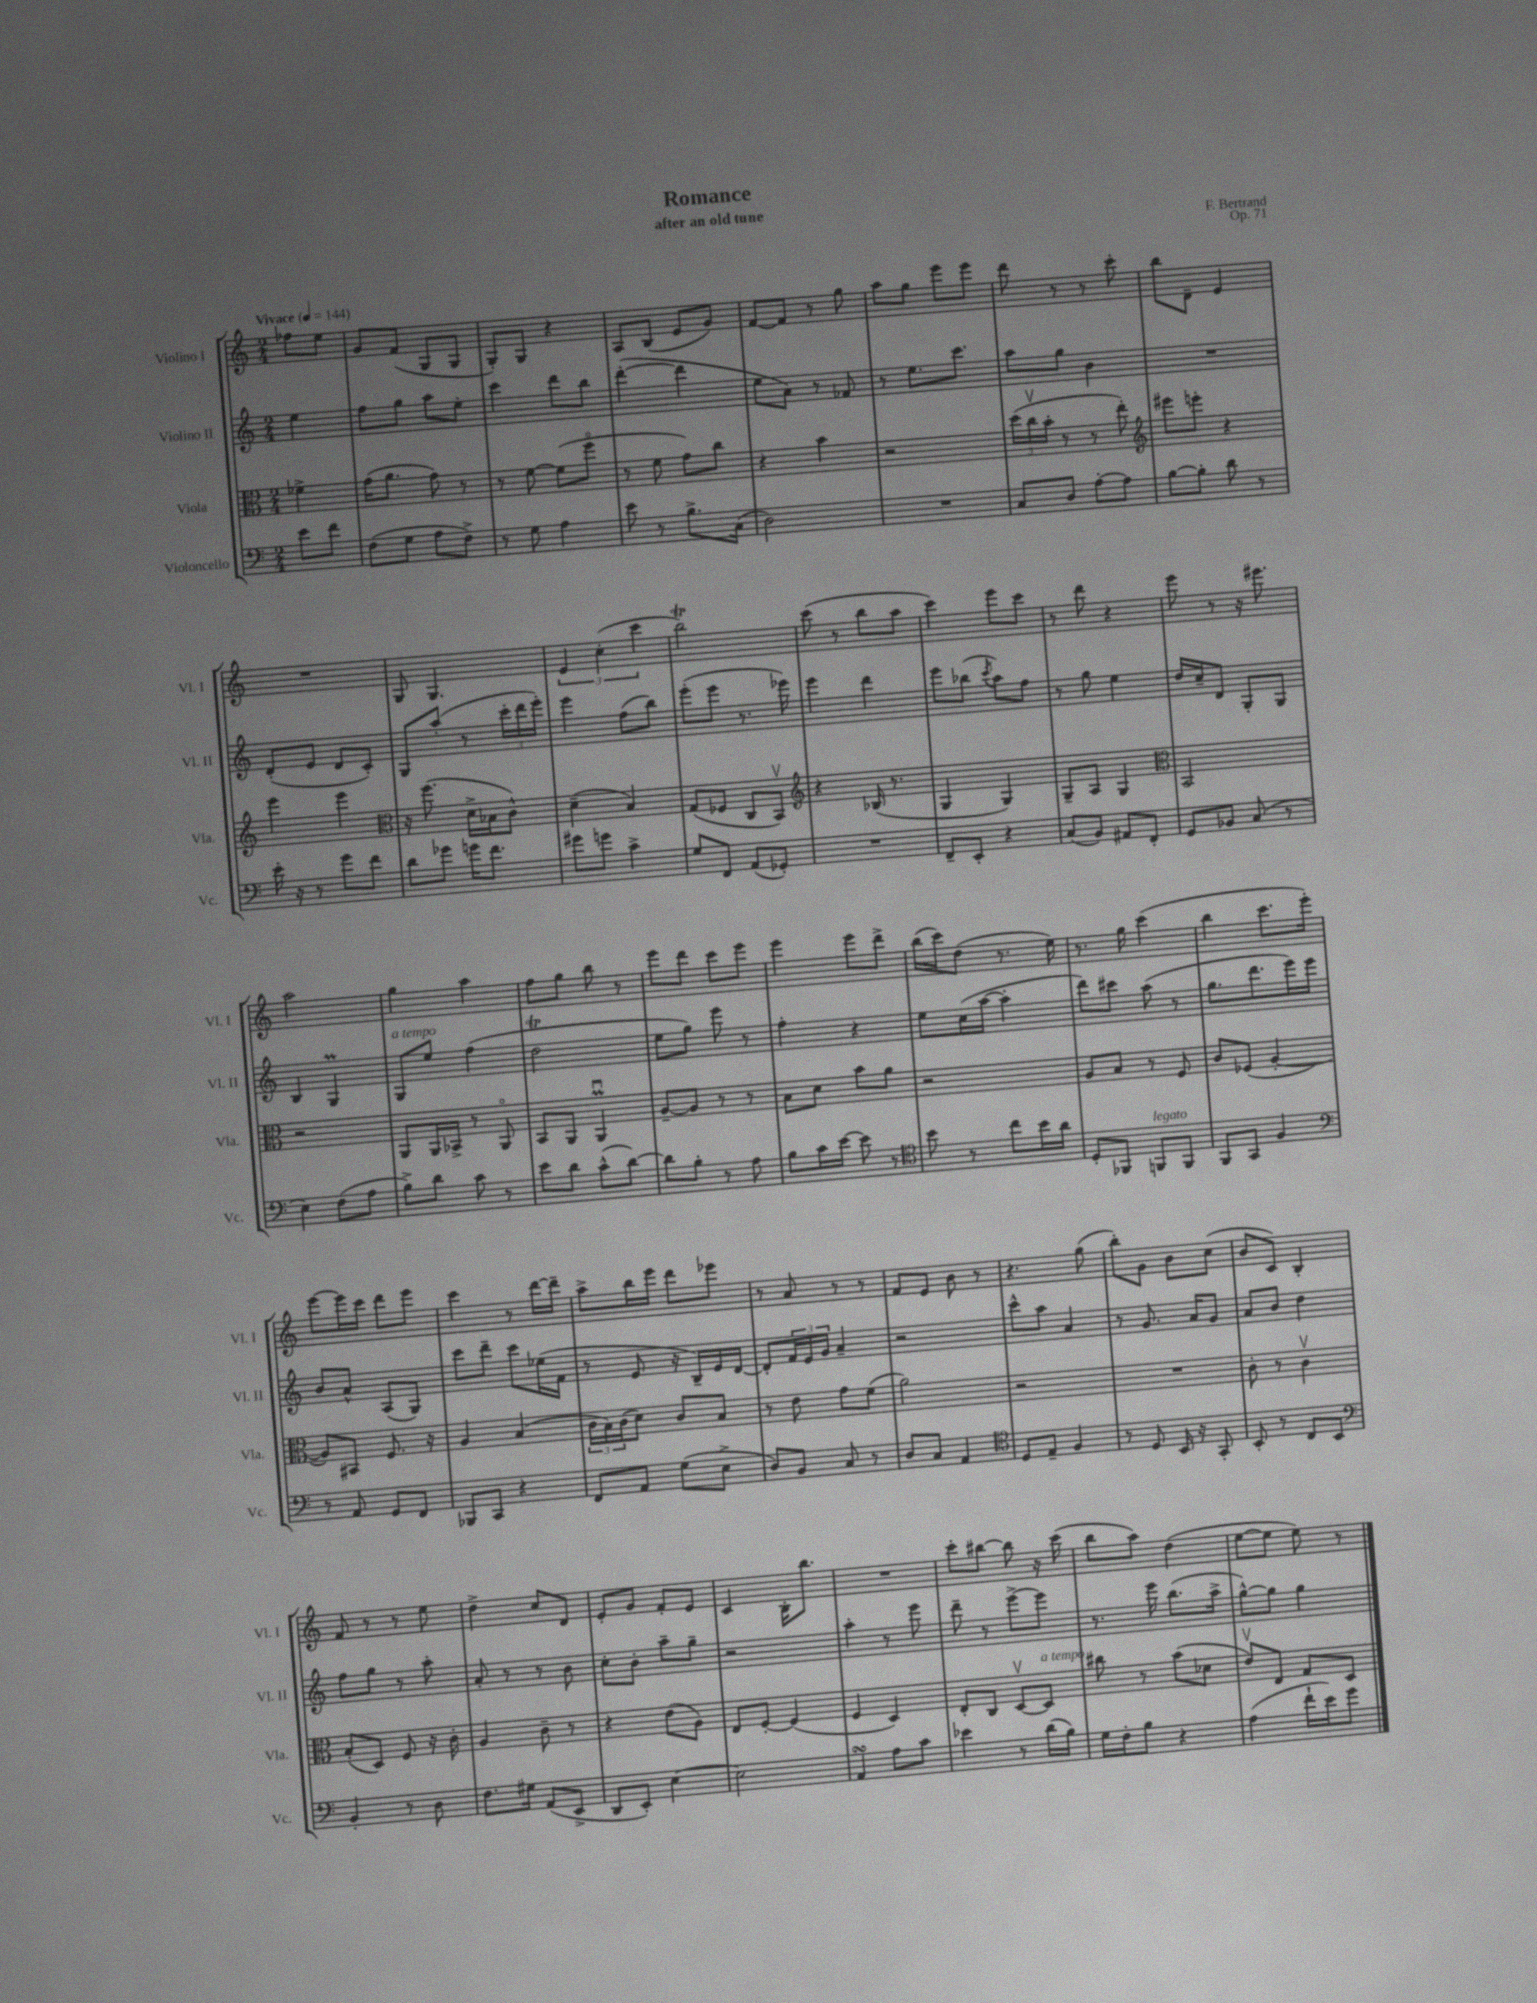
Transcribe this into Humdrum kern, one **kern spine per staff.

**kern	**kern	**kern	**kern
*staff4	*staff3	*staff2	*staff1
*clefF4	*clefC3	*clefG2	*clefG2
*k[]	*k[]	*k[]	*k[]
*M2/4	*M2/4	*M2/4	*M2/4
*MM144	*MM144	*MM144	*MM144
8e	4f-^	4ee	8ff-
8f	.	.	8ee
=	=	=	=
(8F	(16g	8ff	8g
.	8.a	.	.
8G	.	8gg	(8f
8A	8g)	8aa	8G
8F^)	8r	8ee'	8G
=	=	=	=
8r	8r	4ccc	8G')
8G	[8f	.	8G
4A	(8f]	8ddd	4r
.	8ffo	8bb	.
=	=	=	=
8e	8r	([4ddd'	8A
8r	8f	.	(8B
8.B^	8g)	4ddd]	8e
.	8cc	.	8g)
(16C	.	.	.
=	=	=	=
2D)	4r	8ee	[8f
.	.	8a)	8f]
.	4b	8r	8r
.	.	8f-	8gg
=	=	=	=
2r	2r	8r	8aa
.	.	8.ee	8gg
.	.	.	8eee
.	.	8.ccc	.
.	.	.	8eee
=	=	=	=
8C	(24dd	8aa	8ddd
.	24ccv	.	.
.	24b'	.	.
8D	8r	8gg	8r
[8A'	8r	4b	8r
8A]	8ee')	.	8ccc'
=	=	=	=
*	*clefG2	*	*
[8B	8eee#	2r	8bb
8B']	8eee'	.	8d~
8d	4r	.	4e
8r	.	.	.
=	=	=	=
16e'	4eee	(8d'	2r
16r	.	.	.
8r	.	8e	.
8g	4eee	8d	.
8f	.	8c')	.
=	=	=	=
*	*clefC3	*	*
8d	16r	8G	8G
.	(8.ff	.	.
8g-	.	(8aa'	4.G
16g	16d^	8r	.
8.f	16B-	.	.
.	8c^^)	24ccc'	.
.	.	24ddd	.
.	.	24eee')	.
=	=	=	=
8g#	(4d~	4eee	6e
8g	.	.	.
.	.	.	(6cc'
4c^	4B)	(8ff	.
.	.	.	6ccc
.	.	8bb)	.
=	=	=	=
8G	(8G	(8eee'	2bb)
8FF	8F-	8eee	.
(8AA	8C	8.r	.
8GG-')	8BBv)	.	.
.	.	16eee-)	.
=	=	=	=
*	*clefG2	*	*
2r	4r	4eee	(8ccc
.	.	.	8r
.	(16B-	4ddd	8bb
.	8.r	.	.
.	.	.	8aa
=	=	=	=
8FF~	4G	8eee	4ccc)
8EE'	.	(8bb-	.
.	.	8qccc	.
4r	4G)	8aa)	8eee
.	.	8ff	8ccc
=	=	=	=
(8C	8G~	8r	8r
8BB)	8A	8gg	8ddd
8AA#	4G	4ee	4r
8FF'	.	.	.
=	=	=	=
*	*clefC3	*	*
8GG	2BB	16dd	8eee
.	.	16cc~	.
8BB-	.	8d	8r
(8C	.	8G'	16r
.	.	.	8.eee#
8r	.	8G	.
=	=	=	=
4E)	2r	4B	2aa
(8F	.	4G	.
8A	.	.	.
=	=	=	=
8B^)	8AA	8G	4gg
8d	16AA	8ee	.
.	16BB-^	.	.
8c	8r	(4ff	4aa
8r	8AAo	.	.
=	=	=	=
8e	8BB	2dd	8ff
8d	8AA	.	8gg
(8c^^	4AAu	.	8bb
[8d)	.	.	8r
=	=	=	=
8d]	[8A~	8ee	8eee
8B'	8A]	8gg)	8ddd
8r	8r	8eee	8ccc
8A	8r	8r	8eee
=	=	=	=
8B	8B	4ff'	4eee
16c	8d	.	.
[16e	.	.	.
8e]	8b	4r	8eee
8r	8a	.	8ddd^
=	=	=	=
*clefC4	*	*	*
8b	2r	8ee	(16bb
.	.	.	16ccc)
8r	.	(16cc	(8dd
.	.	[16aa	.
8cc	.	4aa']	8.r
16b	.	.	.
16a	.	.	16ee)
=	=	=	=
8D'	8A	8ddd)	8.r
8FF-	8B	8ccc#	.
.	.	.	16gg
8FF	8r	(8aa	(4ccc
8FF	8F	8r	.
=	=	=	=
8FF	8c	8.gg	4bb
8GG	(8F-	.	.
.	.	8.ddd	.
4F	[4A'	.	8.ccc
.	.	16eee)	.
.	.	16eee	16eee')
=	=	=	=
*clefF4	*	*	*
8r	8A])	8b	[8eee
8AA	8BB#	8a^^	16eee]
.	.	.	16ccc
8GG	8.F	(8A	8ddd
8FF	.	8G)	8eee
.	16r	.	.
=	=	=	=
8BBB-	4A	8ccc	4ccc
8CC	.	8ddd~	.
4r	(4B	8ccc	8r
.	.	(16ee-	[16ddd
.	.	16f	16ddd~]
=	=	=	=
8FF	24c	8r	8aa^
.	24B)	.	.
.	(24c	.	.
8AA	8d)	8e	16bb
.	.	.	16eee
(8G	8c	16r	8ddd
.	.	16B~)	.
8E^	8B	16e	8eee-
.	.	[16d	.
=	=	=	=
8D)	8r	8d']	8r
8BB	8e	24f	8a
.	.	24e	.
.	.	24g	.
8C	8g	4a~	8r
8r	(8f	.	8r
=	=	=	=
8D	2a)	2r	8f
8C	.	.	8e
4AA	.	.	8b
.	.	.	8r
=	=	=	=
*clefC4	*	*	*
8D	2r	8ccc^^	4.r
8E~	.	8aa	.
4F	.	4a	.
.	.	.	(8gg
=	=	=	=
8r	2r	8r	8bb')
8D	.	8.g	8g
16BB	.	.	8b
16r	.	16a	.
8GG'	.	8g	(8cc
=	=	=	=
8BB'	8c'	8a	8b
8r	8r	8b	8c)
8C	4cv	4dd	4B'
8BB	.	.	.
=	=	=	=
*clefF4	*	*	*
4BB'	(8B'	8ff	8f
.	8D)	8gg	8r
8r	8F	8r	8r
8D	16r	8aa'	8ee
.	16c'	.	.
=	=	=	=
8.F	4A	8a'	4dd^
.	.	8r	.
16G#	.	.	.
(8AA	8c~	8r	8cc
8EE^	8r	8b	8d
=	=	=	=
8DD	4r	8cc'	8e'
8EE')	.	8b'	8g
[4E	(8e	8aa~	8f'
.	8A)	8gg~	8e
=	=	=	=
2E]	8E	2r	4c
.	[8F'	.	.
.	(4F]	.	16B'
.	.	.	8.bb
=	=	=	=
4AA	4F	4aa'	2r
8A	4D)	8r	.
8c	.	8eee	.
=	=	=	=
4e-	8E'	8ddd~	8ccc'
.	8C	8r	[8bb#
8r	[8Dv	[8eee^	8bb#]
(16d	8D]	8eee]	16r
16B)	.	.	(16ccc
=	=	=	=
16G	8cc#	8.r	8bb
16F'	.	.	.
8B	8r	.	8aa)
.	.	16eee	.
4r	(8b	(8.bb	(4dd
.	8d-	.	.
.	.	16aa^	.
=	=	=	=
(4A	8ev)	[8gg^^)	[8ee
.	8E	8gg]	8ee]
16f`	8G	4gg	8ee)
16e)	.	.	.
8g	8D	.	8r
==	==	==	==
*-	*-	*-	*-
